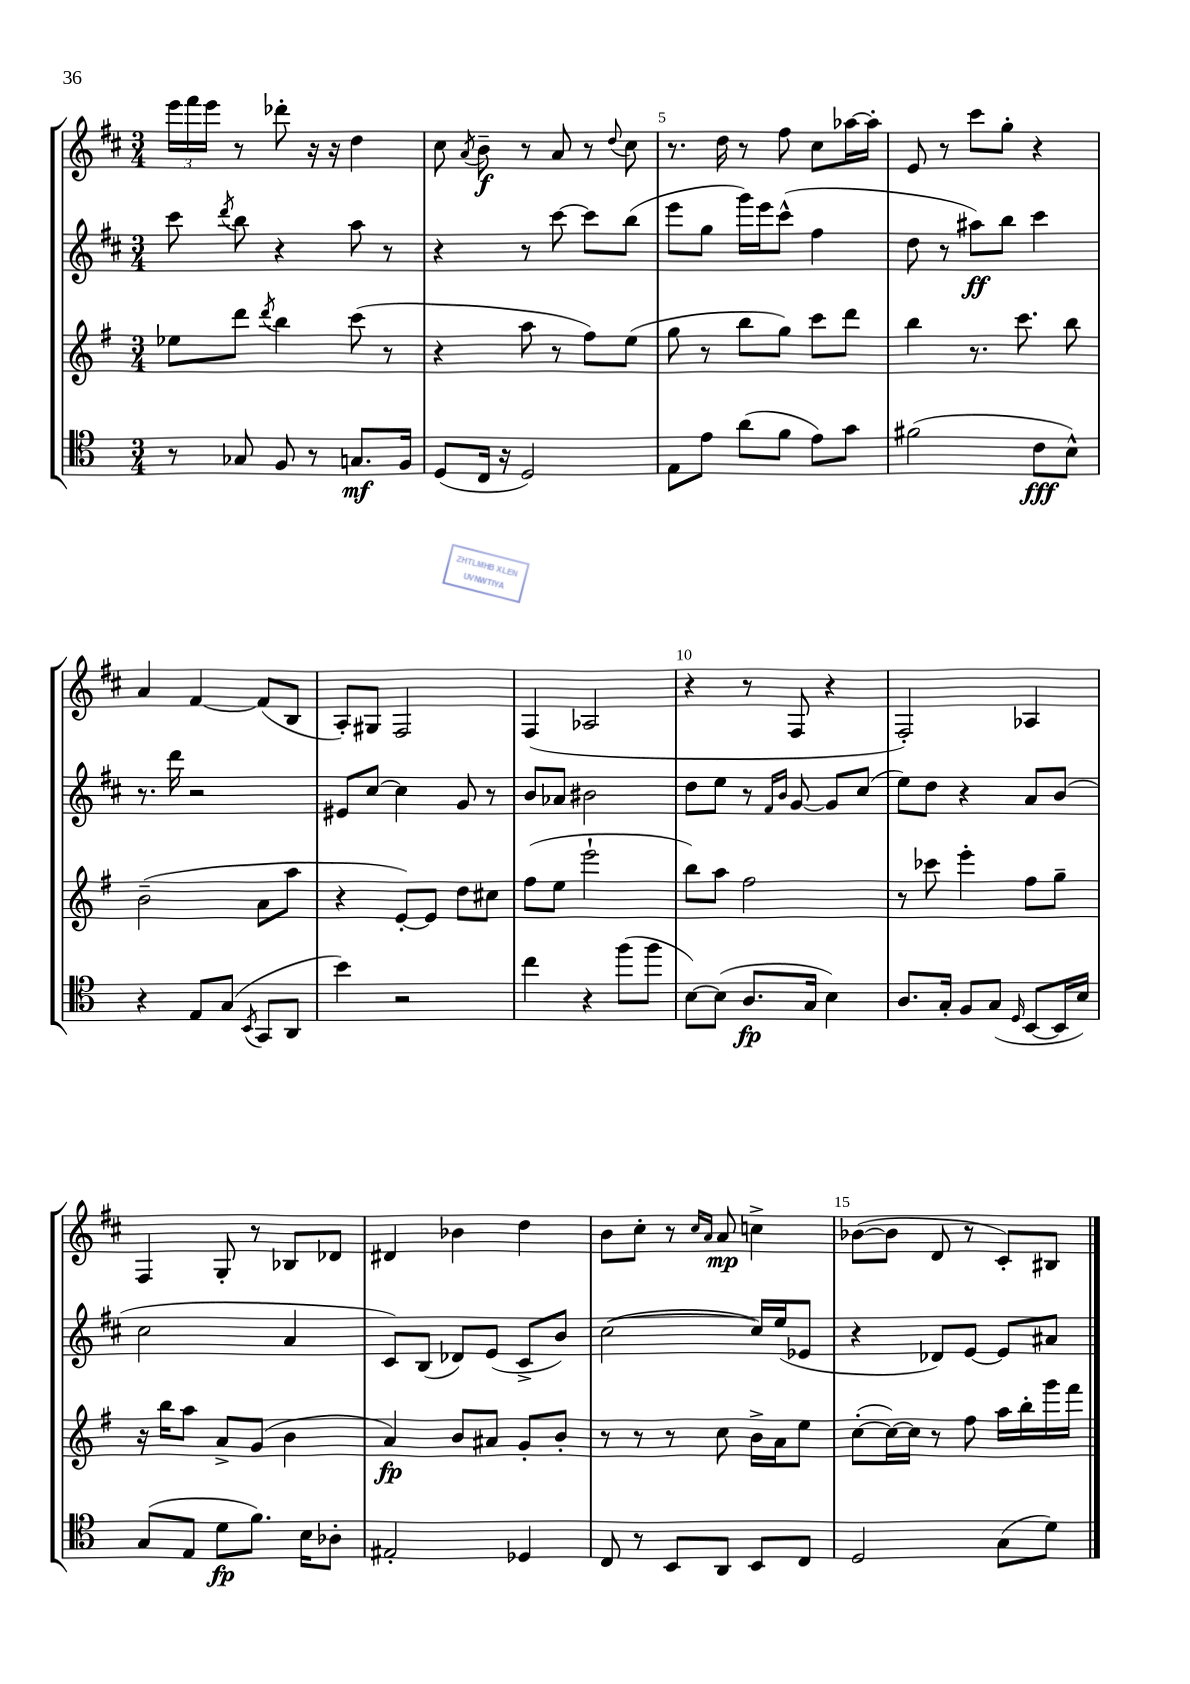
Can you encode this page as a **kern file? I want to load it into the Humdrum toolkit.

**kern	**dynam	**kern	**dynam	**kern	**dynam	**kern	**dynam
*part4	*part4	*part3	*part3	*part2	*part2	*part1	*part1
*staff4	*staff4	*staff3	*staff3	*staff2	*staff2	*staff1	*staff1
*clefC4	*	*clefG2	*	*clefG2	*	*clefG2	*
*k[]	*	*k[f#]	*	*k[f#c#]	*	*k[f#c#]	*
*M3/4	*	*M3/4	*	*M3/4	*	*M3/4	*
=3	=3	=3	=3	=3	=3	=3	=3
8r	.	8ee-X\L	.	8ccc#\	.	24eee\LL	.
.	.	.	.	.	.	24fff#\	.
.	.	.	.	.	.	24eee\JJ	.
.	.	.	.	8qddd/	.	.	.
8G-X/	.	8ddd\J	.	8bb\	.	8r	.
.	.	8qddd/	.	.	.	.	.
8F/	.	4bb\	.	4r	.	8ddd-X'\	.
8r	.	.	.	.	.	16r	.
.	.	.	.	.	.	16r	.
8.Gn/L	mf	(8ccc\	.	8aa\	.	4dd\	.
.	.	8r	.	8r	.	.	.
16F/Jk	.	.	.	.	.	.	.
=4	=4	=4	=4	=4	=4	=4	=4
(8D/L	.	4r	.	4r	.	8cc#\	.
.	.	.	.	.	.	8qa/	.
16C/Jk	.	.	.	.	.	8b~\	f
16r	.	.	.	.	.	.	.
2D/)	.	8aa\	.	8r	.	8r	.
.	.	8r	.	[8ccc#\	.	8a/	.
.	.	8ff#\L)	.	8ccc#\L]	.	8r	.
.	.	.	.	.	.	8qqdd/	.
.	.	(8ee\J	.	(8bb\J	.	8cc#\	.
=5	=5	=5	=5	=5	=5	=5	=5
8E\L	.	8gg\	.	8eee\L	.	8.r	.
8e\J	.	8r	.	8gg\J	.	.	.
.	.	.	.	.	.	16dd\	.
(8a\L	.	8bb\L	.	16ggg\LL)	.	8r	.
.	.	.	.	16eee\J	.	.	.
8f\J	.	8gg\J)	.	(8ccc#^^\J	.	8ff#\	.
8e\L)	.	8ccc\L	.	4ff#\	.	8cc#\L	.
8g\J	.	8ddd\J	.	.	.	[16aa-X\L	.
.	.	.	.	.	.	16aa-'\JJ]	.
=6	=6	=6	=6	=6	=6	=6	=6
(2f#X\	.	4bb\	.	8dd\	.	8e/	.
.	.	.	.	8r	.	8r	.
.	.	8.r	.	8aa#X\L)	ff	8ccc#\L	.
.	.	.	.	8bb\J	.	8gg'\J	.
.	.	8.ccc\	.	.	.	.	.
8c\L	fff	.	.	4ccc#\	.	4r	.
8B^^\J)	.	8bb\	.	.	.	.	.
!!LO:LB:g=z
=7	=7	=7	=7	=7	=7	=7	=7
4r	.	(2b~\	.	8.r	.	4a/	.
.	.	.	.	16ddd\	.	.	.
8E/L	.	.	.	2r	.	[4f#/	.
(8G/J	.	.	.	.	.	.	.
8qBB/	.	.	.	.	.	.	.
8GG/L	.	8a\L	.	.	.	(8f#/L]	.
8AA/J	.	8aa\J	.	.	.	8B/J	.
=8	=8	=8	=8	=8	=8	=8	=8
4b\)	.	4r	.	8e#X/L	.	8A'/L)	.
.	.	.	.	[8cc#/J	.	8G#X/J	.
2r	.	[8e'/L)	.	4cc#\]	.	2F#/	.
.	.	8e/J]	.	.	.	.	.
.	.	8dd\L	.	8g/	.	.	.
.	.	8cc#X\J	.	8r	.	.	.
=9	=9	=9	=9	=9	=9	=9	=9
4cc\	.	(8ff#\L	.	8b/L	.	(4F#/	.
.	.	8ee\J	.	8a-X/J	.	.	.
4r	.	2eee`\	.	2b#X\	.	2A-X/	.
(8ff\L	.	.	.	.	.	.	.
8ff\J	.	.	.	.	.	.	.
=10	=10	=10	=10	=10	=10	=10	=10
[8B\L)	.	8bb\L)	.	8dd\L	.	4r	.
(8B\J]	.	8aa\J	.	8ee\J	.	.	.
8.A/L	fp	2ff#\	.	8r	.	8r	.
.	.	.	.	16qqf#/LL	.	.	.
.	.	.	.	16qqb/JJ	.	.	.
.	.	.	.	[8g/	.	8F#/	.
16G/Jk	.	.	.	.	.	.	.
4B\)	.	.	.	8g/L]	.	4r	.
.	.	.	.	(8cc#/J	.	.	.
=11	=11	=11	=11	=11	=11	=11	=11
8.A/L	.	8r	.	8ee\L)	.	2F#'/)	.
.	.	8ccc-X\	.	8dd\J	.	.	.
16G'/Jk	.	.	.	.	.	.	.
8F/L	.	4eee'\	.	4r	.	.	.
(8G/J	.	.	.	.	.	.	.
16qqD/	.	.	.	.	.	.	.
[8BB/L	.	8ff#\L	.	8a/L	.	4A-X/	.
16BB/L]	.	8gg~\J	.	(8b/J	.	.	.
16B/JJ)	.	.	.	.	.	.	.
!!LO:LB:g=z
=12	=12	=12	=12	=12	=12	=12	=12
(8G/L	.	16r	.	2cc#\	.	4F#/	.
.	.	16bb\KL	.	.	.	.	.
8E/J	.	8aa\J	.	.	.	.	.
8d\L	fp	8a^/L	.	.	.	8G'/	.
8.f\J)	.	(8g/J	.	.	.	8r	.
.	.	4b\	.	4a/	.	8B-X/L	.
16B\KL	.	.	.	.	.	.	.
8A-X'\J	.	.	.	.	.	8d-X/J	.
=13	=13	=13	=13	=13	=13	=13	=13
2E#X'/	.	4a/)	fp	8c#/L)	.	4d#X/	.
.	.	.	.	(8B/J	.	.	.
.	.	8b/L	.	8d-X/L)	.	4b-X\	.
.	.	8a#X/J	.	(8e/J	.	.	.
4D-X/	.	8g'/L	.	8c#^/L	.	4dd\	.
.	.	8b'/J	.	8b/J)	.	.	.
=14	=14	=14	=14	=14	=14	=14	=14
8C/	.	8r	.	([2cc#\	.	8b\L	.
8r	.	8r	.	.	.	8cc#'\J	.
8BB/L	.	8r	.	.	.	8r	.
.	.	.	.	.	.	16qqcc#/LL	.
.	.	.	.	.	.	16qqa/JJ	.
8AA/J	.	8cc\	.	.	.	8a/	mp
8BB/L	.	16b^\LL	.	16cc#/LL])	.	4ccn^\	.
.	.	16a\J	.	(16ee/J	.	.	.
8C/J	.	8ee\J	.	8e-X/J	.	.	.
=15	=15	=15	=15	=15	=15	=15	=15
2D/	.	([8cc'\L	.	4r	.	([8b-X\L	.
.	.	16cc\L_)	.	.	.	8b-\J]	.
.	.	16cc\JJ]	.	.	.	.	.
.	.	8r	.	8d-X/L)	.	8d/	.
.	.	8ff#\	.	[8e/J	.	8r	.
(8G\L	.	16aa\LL	.	8e/L]	.	8c#'/L)	.
.	.	16bb'\	.	.	.	.	.
8d\J)	.	16ggg\	.	8a#X/J	.	8B#X/J	.
.	.	16fff#\JJ	.	.	.	.	.
==	==	==	==	==	==	==	==
*-	*-	*-	*-	*-	*-	*-	*-
